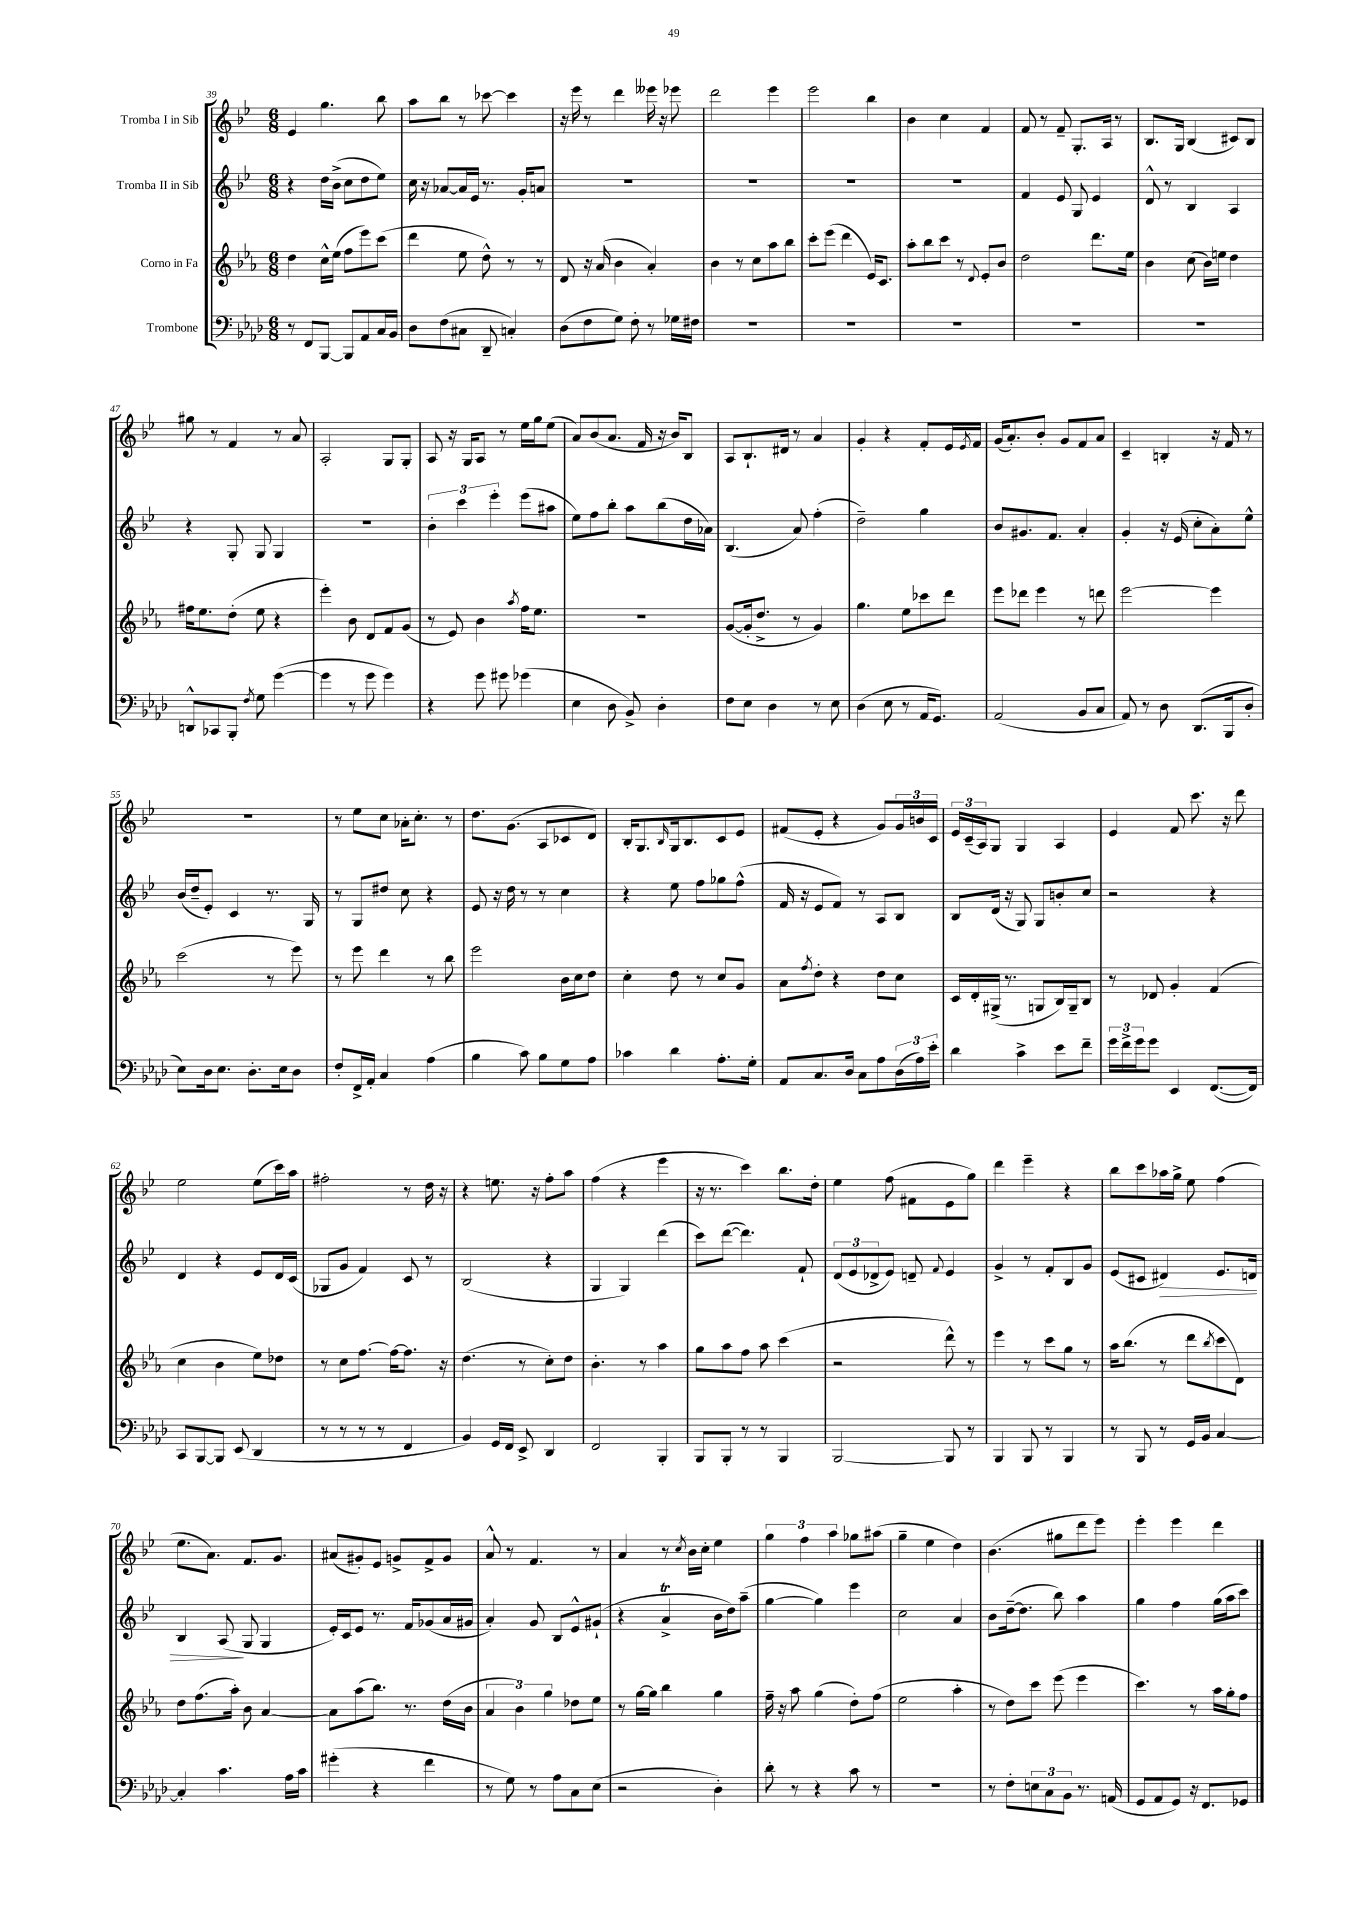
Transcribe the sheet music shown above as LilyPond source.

<<
\new StaffGroup <<
\new Staff = "s0" \with { instrumentName = "Tromba I in Sib" } {
    \clef treble \key bes \major \numericTimeSignature \time 6/8
    ees'4 g''4. bes''8 |
    a''8 bes''8 r8 ces'''8~ ces'''4 |
    r16 ees'''16 r8 d'''4 eeses'''16 r16 ees'''8 |
    d'''2 ees'''4 |
    ees'''2 bes''4 |
    bes'4 c''4 f'4 |
    f'8 r8 f'8-- g8.-. a16 r8 |
    bes8. g16 bes4( cis'8) bes8 |
    gis''8 r8 f'4 r8 a'8 |
    a2-. g8 g8-. |
    a8 r16 g16 a8 r8 ees''16 g''16 ees''8( |
    a'8) bes'8( a'8. f'16 r16 bes'16) bes8 |
    a8 bes8.-! dis'16 r8 a'4 |
    g'4-. r4 f'8-. ees'16 \acciaccatura { ees'8 } f'16 |
    g'16( a'8.-.) bes'8-. g'8 f'8 a'8 |
    c'4-- b4-. r16 f'16 r8 |
    R2. |
    r8 ees''8 c''8 aes'16-. c''8.-. r8 |
    d''8. g'8.( a8 ces'8 d'8) |
    bes16-. g8. \grace { bes16 } g16 bes8. c'8 ees'8 |
    fis'8( ees'8-. r4 g'8) \tuplet 3/2 { g'16 b'16 c'16 } |
    \tuplet 3/2 { ees'16 c'16--( a16) } g8 g4 a4 |
    ees'4 f'8 c'''8. r16 d'''8 |
    ees''2 ees''8( c'''16) a''16 |
    fis''2-. r8 d''16 r16 |
    r4 e''8. r16 f''8-. a''8 |
    f''4( r4 ees'''4 |
    r16 r8. c'''4) bes''8. d''16-. |
    ees''4 f''8( fis'8 ees'8 g''8) |
    d'''4 ees'''4-- r4 |
    bes''8 c'''8 aes''16 g''16-> ees''8 f''4( |
    ees''8. a'8.) f'8. g'8. |
    ais'8( gis'8-.) ees'8 g'8-> f'8-> g'8 |
    a'8-^ r8 f'4. r8 |
    a'4 r8 \acciaccatura { c''8 } bes'16 c''16-. ees''4 |
    \tuplet 3/2 { g''4 f''4 a''4 } ges''8 ais''8( |
    g''4-- ees''4 d''4) |
    bes'4.( gis''8 d'''8 ees'''8) |
    ees'''4-. ees'''4 d'''4 \bar "|." |
}
\new Staff = "s1" \with { instrumentName = "Tromba II in Sib" } {
    \clef treble \key bes \major \numericTimeSignature \time 6/8
    r4 d''16 bes'16->( c''8 d''8 ees''8) |
    c''16 r16 aes'8~ aes'16 ees'16 r8. g'16-. a'8 |
    R2. |
    R2. |
    R2. |
    R2. |
    f'4 ees'8 g8 ees'4 |
    d'8-^ r8 bes4 a4 |
    r4 g8-. g8 g4 |
    R2. |
    \tuplet 3/2 { bes'4-. c'''4 ees'''4-. } ees'''8( ais''8 |
    ees''8) f''8 bes''8-. a''8 bes''8( d''16 aes'16) |
    bes4.( a'8) f''4-.( |
    d''2--) g''4 |
    bes'8 gis'8. f'8. a'4-. |
    g'4-. r16 ees'16( c''8-. a'8-.) ees''8-^ |
    bes'16( d''16-- ees'8-.) c'4 r8. g16 |
    r8 g8 dis''8 c''8 r4 |
    ees'8 r16 d''16 r8 r8 c''4 |
    r4 ees''8 f''8 ges''8 f''8-^( |
    f'16 r16 ees'8 f'8) r8 a8 bes8 |
    bes8 d'16( r16 g8) g8 b'8-. c''8 |
    r2 r4 |
    d'4 r4 ees'8 d'16 c'16( |
    ges8 g'8 f'4) c'8 r8 |
    bes2( r4 |
    g4 g4) d'''4( |
    c'''8) d'''8~( d'''4.) f'8-! |
    \tuplet 3/2 { d'8( ees'8 des'8-> } ees'8) d'8-- \appoggiatura { f'8 } ees'4 |
    g'4-> r8 f'8-. bes8 g'8 |
    ees'8( cis'8 dis'4\>) ees'8. d'16 |
    bes4 a8\!( g8 g4 |
    ees'16-.) c'16 ees'8 r8. f'16 ges'8( a'16 gis'16 |
    a'4-.) g'8 bes8 ees'8-^ gis'8-!( |
    r4 a'4->\trill bes'16 d''16) a''8--( |
    g''4~ g''4) ees'''4 |
    c''2 a'4 |
    bes'8 d''16~--( d''8. bes''8) a''4 |
    g''4 f''4 g''16( a''16 c'''8) \bar "|." |
}
\new Staff = "s2" \with { instrumentName = "Corno in Fa" } {
    \clef treble \key ees \major \numericTimeSignature \time 6/8
    d''4 c''16-^ ees''16( f''8 ees'''8) c'''8( |
    d'''4 ees''8 d''8-^) r8 r8 |
    d'8 r16 aes'16( bes'4 aes'4-.) |
    bes'4 r8 c''8 aes''8 bes''8 |
    c'''8-. ees'''8( d'''4 ees'16) c'8. |
    aes''8-. bes''8 c'''8 r8 \appoggiatura { d'8 } ees'8-. bes'8 |
    d''2 d'''8. ees''16 |
    bes'4 c''8( bes'16) e''16 d''4 |
    fis''16 ees''8. d''8-.( ees''8 r4 |
    ees'''4-.) bes'8 d'8 f'8 g'8( |
    r8 ees'8) bes'4 \acciaccatura { aes''8 } f''16 ees''8. |
    R2. |
    g'8~( g'16-. d''8.-> r8 g'4) |
    g''4. ees''8 ces'''8 d'''8 |
    ees'''8 des'''8 ees'''4 r8 d'''8 |
    ees'''2~ ees'''4 |
    c'''2( r8 ees'''8) |
    r8 ees'''8 d'''4 r8 bes''8 |
    ees'''2 bes'16 c''16 d''8 |
    c''4-. d''8 r8 c''8 g'8 |
    aes'8 \acciaccatura { f''8 } d''8-. r4 d''8 c''8 |
    c'16 d'16-. gis16->( r8. g8 bes16) g16-- bes8 |
    r8 des'8 g'4-. f'4( |
    c''4 bes'4 ees''8) des''8 |
    r8 c''8 f''8.~ f''16~ f''8. r16 |
    d''4.( r8 c''8-.) d''8 |
    bes'4.-. r8 aes''4 |
    g''8 aes''8 f''8 aes''8 c'''4( |
    r2 d'''8-^) r8 |
    ees'''4 r8 c'''8 g''8 r8 |
    aes''16 bes''8.( r8 d'''8 \acciaccatura { bes''8 } c'''8 d'8) |
    d''8 f''8.( aes''16-.) bes'8 aes'4~ |
    aes'8 aes''8( bes''8.) r8. d''16( bes'16 |
    \tuplet 3/2 { aes'4 bes'4) g''4 } des''8 ees''8 |
    r8 g''16~ g''16 bes''4 g''4 |
    f''16-- r16 aes''8 g''4( d''8-.) f''8( |
    ees''2 aes''4-. |
    r8 d''8) c'''8 ees'''8( ees'''4 |
    c'''4.) r8 aes''16 g''16-. f''8 \bar "|." |
}
\new Staff = "s3" \with { instrumentName = "Trombone" } {
    \clef bass \key aes \major \numericTimeSignature \time 6/8
    r8 f,8 bes,,8~ bes,,8 aes,8 c16 bes,16 |
    des8 f8( cis8 des,8-- c4-.) |
    des8( f8 g8) f8-. r8 ges16 fis16 |
    R2. |
    R2. |
    R2. |
    R2. |
    R2. |
    d,8-^ ces,8 bes,,8-. \acciaccatura { f8 } g8 g'4~( |
    g'4 r8 g'8 g'4) |
    r4 g'8 gis'8 ges'4( |
    ees4 des8 bes,8->) des4-. |
    f8 ees8 des4 r8 ees8 |
    des4( ees8 r8 aes,16 g,8.) |
    aes,2( bes,8 c8 |
    aes,8) r8 des8 des,8.( bes,,16 des8-. |
    ees8) des16 ees8. des8.-. ees16 des8 |
    f8-. f,16-> aes,16-. c4 aes4( |
    bes4 c'8) bes8 g8 aes8 |
    ces'4 des'4 aes8.-. g16-. |
    aes,8 c8. des16 c8 aes8 \tuplet 3/2 { des16( aes16) ees'16-. } |
    des'4 c'4-> ees'8 f'8-- |
    \tuplet 3/2 { g'16 f'16-> g'16 } g'8 ees,4 f,8.~( f,16) |
    c,8 bes,,8~ bes,,8 ees,8( des,4 |
    r8 r8 r8 r8 f,4 |
    bes,4) g,16 f,16 ees,8-> des,4 |
    f,2 bes,,4-. |
    bes,,8 bes,,8-. r8 r8 bes,,4 |
    bes,,2~ bes,,8 r8 |
    bes,,4 bes,,8 r8 bes,,4 |
    r8 bes,,8 r8 g,16 bes,16 c4~ |
    c4-. c'4. aes16 c'16 |
    gis'4-.( r4 f'4 |
    r8 g8) r8 aes8 c8 ees8( |
    r2 des4-.) |
    des'8-. r8 r4 c'8 r8 |
    R2. |
    r8 f8-. \tuplet 3/2 { e8 c8 bes,8 } r8. a,16( |
    g,8 aes,8 g,8) r16 f,8. ges,8 \bar "|." |
}
>>
>>
\layout { \context { \Score currentBarNumber = #39 } }
